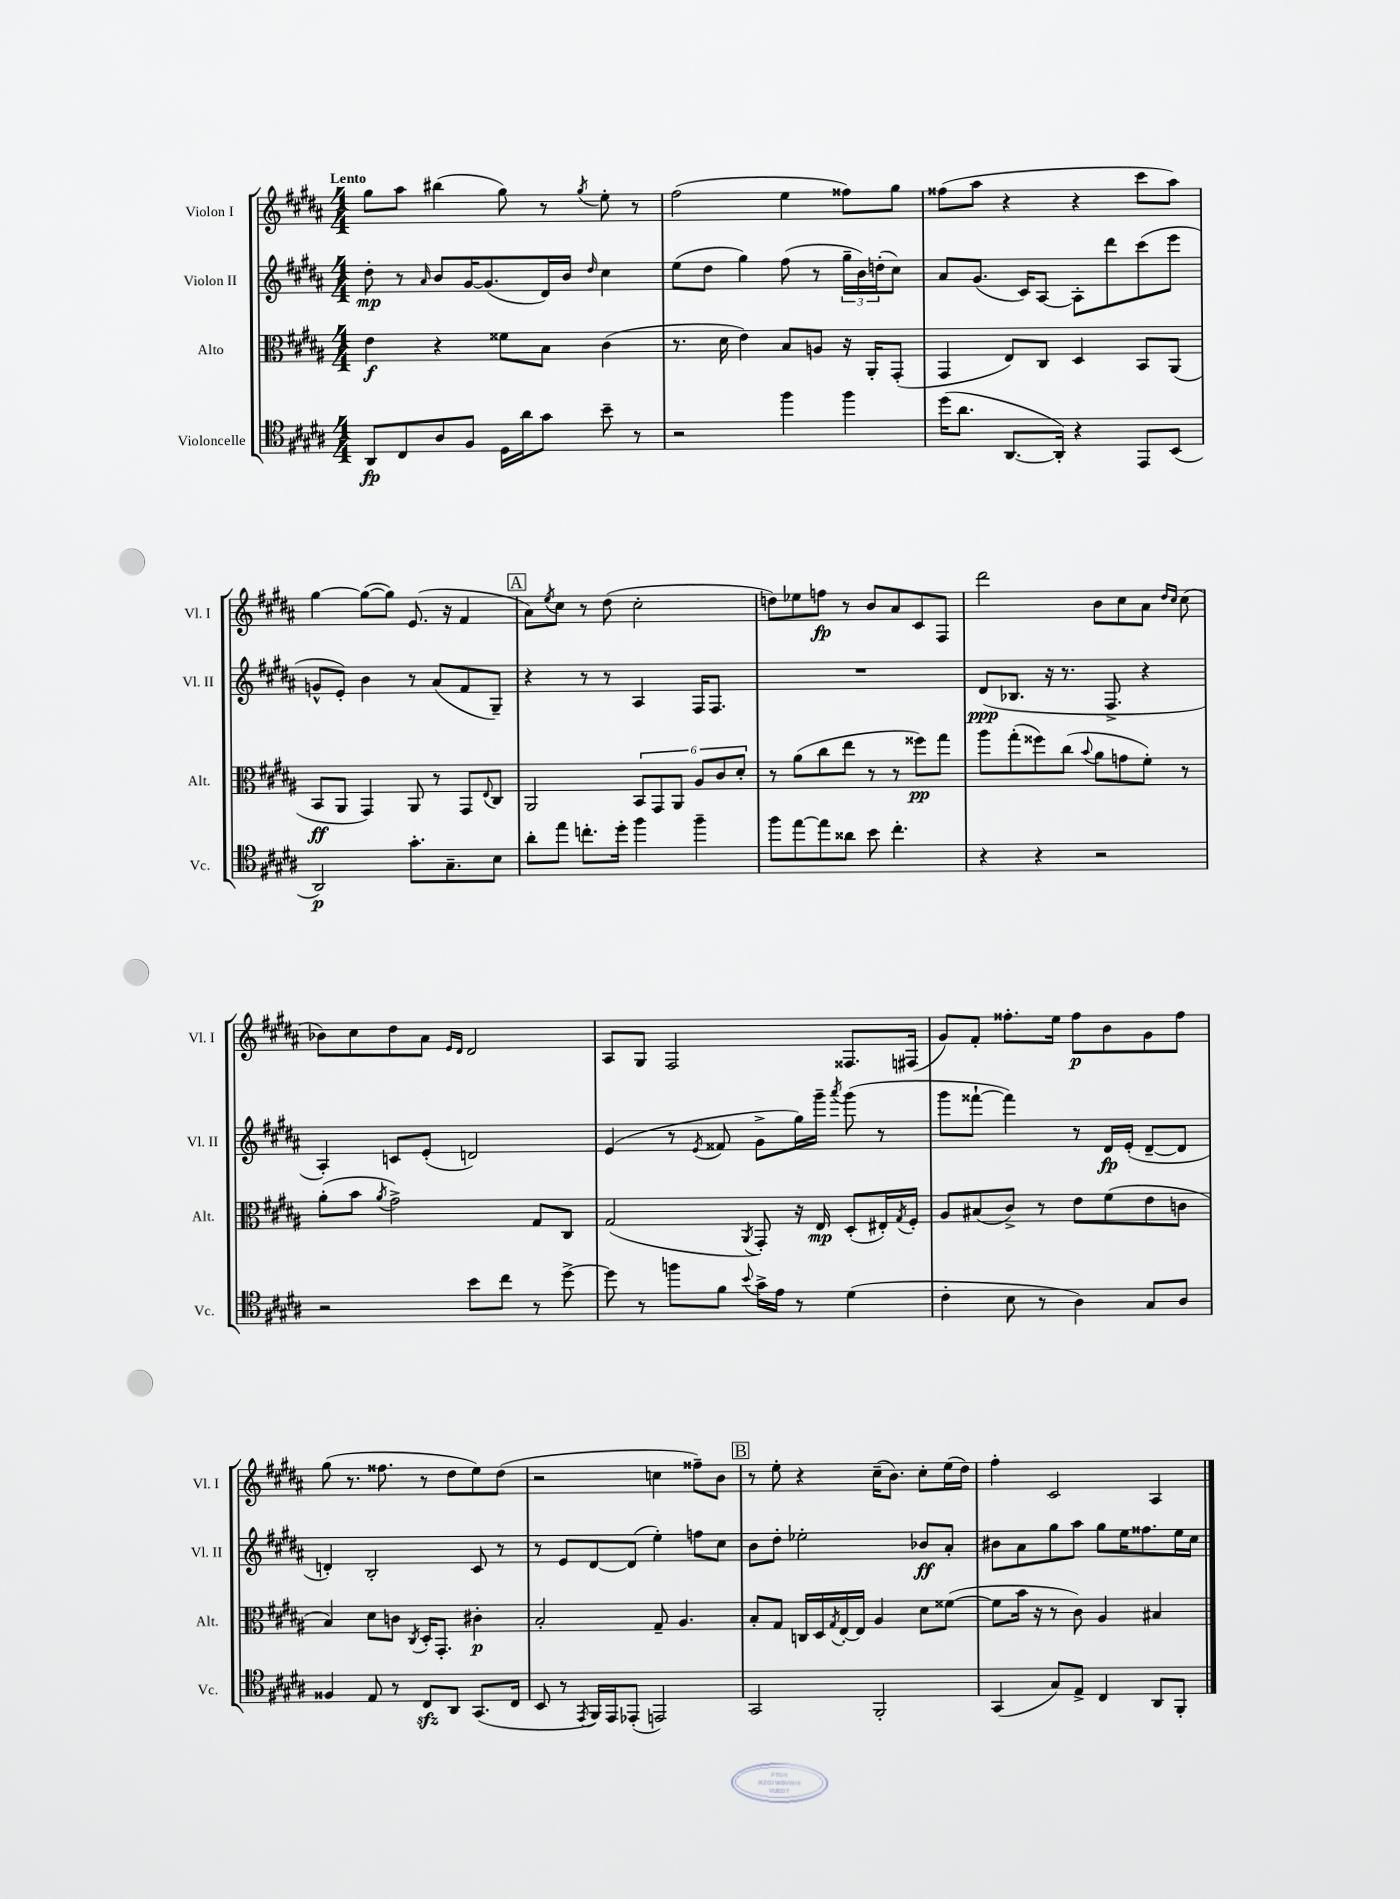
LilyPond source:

<<
\new StaffGroup <<
\new Staff = "s0" \with { instrumentName = "Violon I" shortInstrumentName = "Vl. I" } {
    \clef treble \key b \major \numericTimeSignature \time 4/4 \tempo "Lento"
    gis''8 ais''8 bis''4( gis''8) r8 \acciaccatura { gis''8 } e''8-. r8 |
    fis''2( e''4 fisis''8) gis''8 |
    fisis''8( ais''8 r4 r4 cis'''8 ais''8) |
    gis''4~ gis''8~( gis''8) e'8.( r16 fis'4 |
    \mark \markup { \box "A" } ais'8) \acciaccatura { e''8 } cis''8 r8 dis''8( cis''2-. |
    d''8) ees''8 f''8\fp r8 b'8 ais'8 cis'8 fis8 |
    dis'''2 b'8 cis''8 ais'8 \grace { dis''16 cis''16 } cis''8( |
    bes'8) cis''8 dis''8 ais'8 \grace { e'16 dis'16 } dis'2 |
    ais8 gis8 fis2 fisis8. fis16( |
    gis'8) fis'8-. fisis''8.-. e''16 fisis''8\p b'8 gis'8 fisis''8 |
    gis''8( r8. fisis''8. r8 dis''8 e''8) dis''8( |
    r2 c''4 fisis''8--) b'8 |
    \mark \markup { \box "B" } r8 e''8-. r4 cis''16--( b'8.) cis''8-. e''16( dis''16) |
    fis''4-. cis'2 ais4 \bar "|." |
}
\new Staff = "s1" \with { instrumentName = "Violon II" shortInstrumentName = "Vl. II" } {
    \clef treble \key b \major \numericTimeSignature \time 4/4
    dis''8-.\mp r8 \grace { ais'16 } b'8 gis'16~ gis'8.( dis'16) b'16 \grace { dis''16 } cis''4 |
    e''8( dis''8 gis''4) fis''8( r8 \tuplet 3/2 { gis''16-- b'16) d''16-.( } cis''8) |
    ais'8 gis'8.( cis'16) ais8~ ais8-. dis'''8 cis'''8( e'''8 |
    g'8-^ e'8-.) b'4 r8 ais'8( fis'8 gis8--) |
    \mark \markup { \box "A" } r4 r8 r8 ais4 fis16 fis8. |
    R1 |
    dis'8\ppp( bes8. r16 r8. fis8.-> r4 |
    ais4-.) c'8 e'8-.( d'2) |
    e'4( r8 \acciaccatura { e'8 } fisis'8 gis'8-> gis''16) gis'''16-- \acciaccatura { ais'''8 } gis'''8( r8 |
    gis'''8 fisis'''8~-! fisis'''4) r8 dis'16\fp e'16-.( dis'8~-- dis'8 |
    d'4-.) b2-. cis'8 r8 |
    r8 e'8 dis'8~ dis'8( e''4-.) f''8 cis''8 |
    \mark \markup { \box "B" } b'8 dis''8-. ees''2-. bes'8\ff ais'8-. |
    bis'8 ais'8 gis''8 ais''8 gis''8 e''16 fisis''8. e''16 cis''16 \bar "|." |
}
\new Staff = "s2" \with { instrumentName = "Alto" shortInstrumentName = "Alt." } {
    \clef alto \key b \major \numericTimeSignature \time 4/4
    e'4\f r4 fisis'8 b8 cis'4( |
    r8. dis'16 e'4) b8 a8 r16 ais,16-. gis,8-.( |
    gis,4 e8) cis8 dis4 b,8 ais,8( |
    b,8\ff ais,8 gis,4) ais,8 r8 gis,8 \appoggiatura { e8 } cis8 |
    \mark \markup { \box "A" } ais,2 \tuplet 6/4 { b,8 gis,8 ais,8 ais8 cis'8 dis'8-. } |
    r8 ais'8( cis''8 e''8 r8 r8 fisis''8\pp) gis''8 |
    ais''8 gis''8-.( fisis''8) cis''8( \appoggiatura { b'8 } ais'8 g'8 fis'8-.) r8 |
    ais'8-.( b'8 \acciaccatura { ais'8 } gis'2->) gis8 cis8 |
    gis2( \acciaccatura { ais,8 } gis,8-.) r16 e16\mp dis8-.( eis16-.) \acciaccatura { gis8 } fis16-. |
    ais8 bis8( cis'8->) r8 e'8 fis'8( e'8 c'8 |
    b4) dis'8 c'8 \acciaccatura { cis8 } dis16-. gis,8.-. cis'4-.\p |
    b2-. gis8-- ais4. |
    \mark \markup { \box "B" } b8-. gis8 c16 dis16 \acciaccatura { gis8 } e16~-. e16 ais4 dis'8 fisis'8~( |
    fisis'8 b'16 r16 r8 cis'8) ais4 bis4 \bar "|." |
}
\new Staff = "s3" \with { instrumentName = "Violoncelle" shortInstrumentName = "Vc." } {
    \clef tenor \key b \major \numericTimeSignature \time 4/4
    ais,8\fp cis8 ais8 fis8 dis16 ais'16 gis'8 b'8-- r8 |
    r2 fis''4 fis''4 |
    dis''16( ais'8. ais,8.~ ais,16-.) r4 e,8 b,8( |
    ais,2\p) gis'8.-. gis8.-- b8 |
    \mark \markup { \box "A" } ais'8-. e''8 c''8.-. dis''16-. fis''4 fis''4-- |
    fis''8 e''8~ e''8 aisis'8 b'8 cis''4.-. |
    r4 r4 r2 |
    r2 b'8 cis''8 r8 dis''8~-> |
    dis''8 r8 f''8 fis'8 \appoggiatura { b'8 } gis'16-> e'16 r8 dis'4( |
    cis'4-. b8 r8 ais4) gis8 ais8 |
    fisis4 e8 r8 cis8\sfz ais,8 gis,8.( cis16 |
    b,8 r8 \acciaccatura { e,8 } fis,16) e,16 ees,8-.( e,2) |
    \mark \markup { \box "B" } gis,2 fis,2-. |
    gis,4( gis8) e8-> cis4 ais,8 fis,8-. \bar "|." |
}
>>
>>
\layout { \context { \Score \remove "Bar_number_engraver" } }
